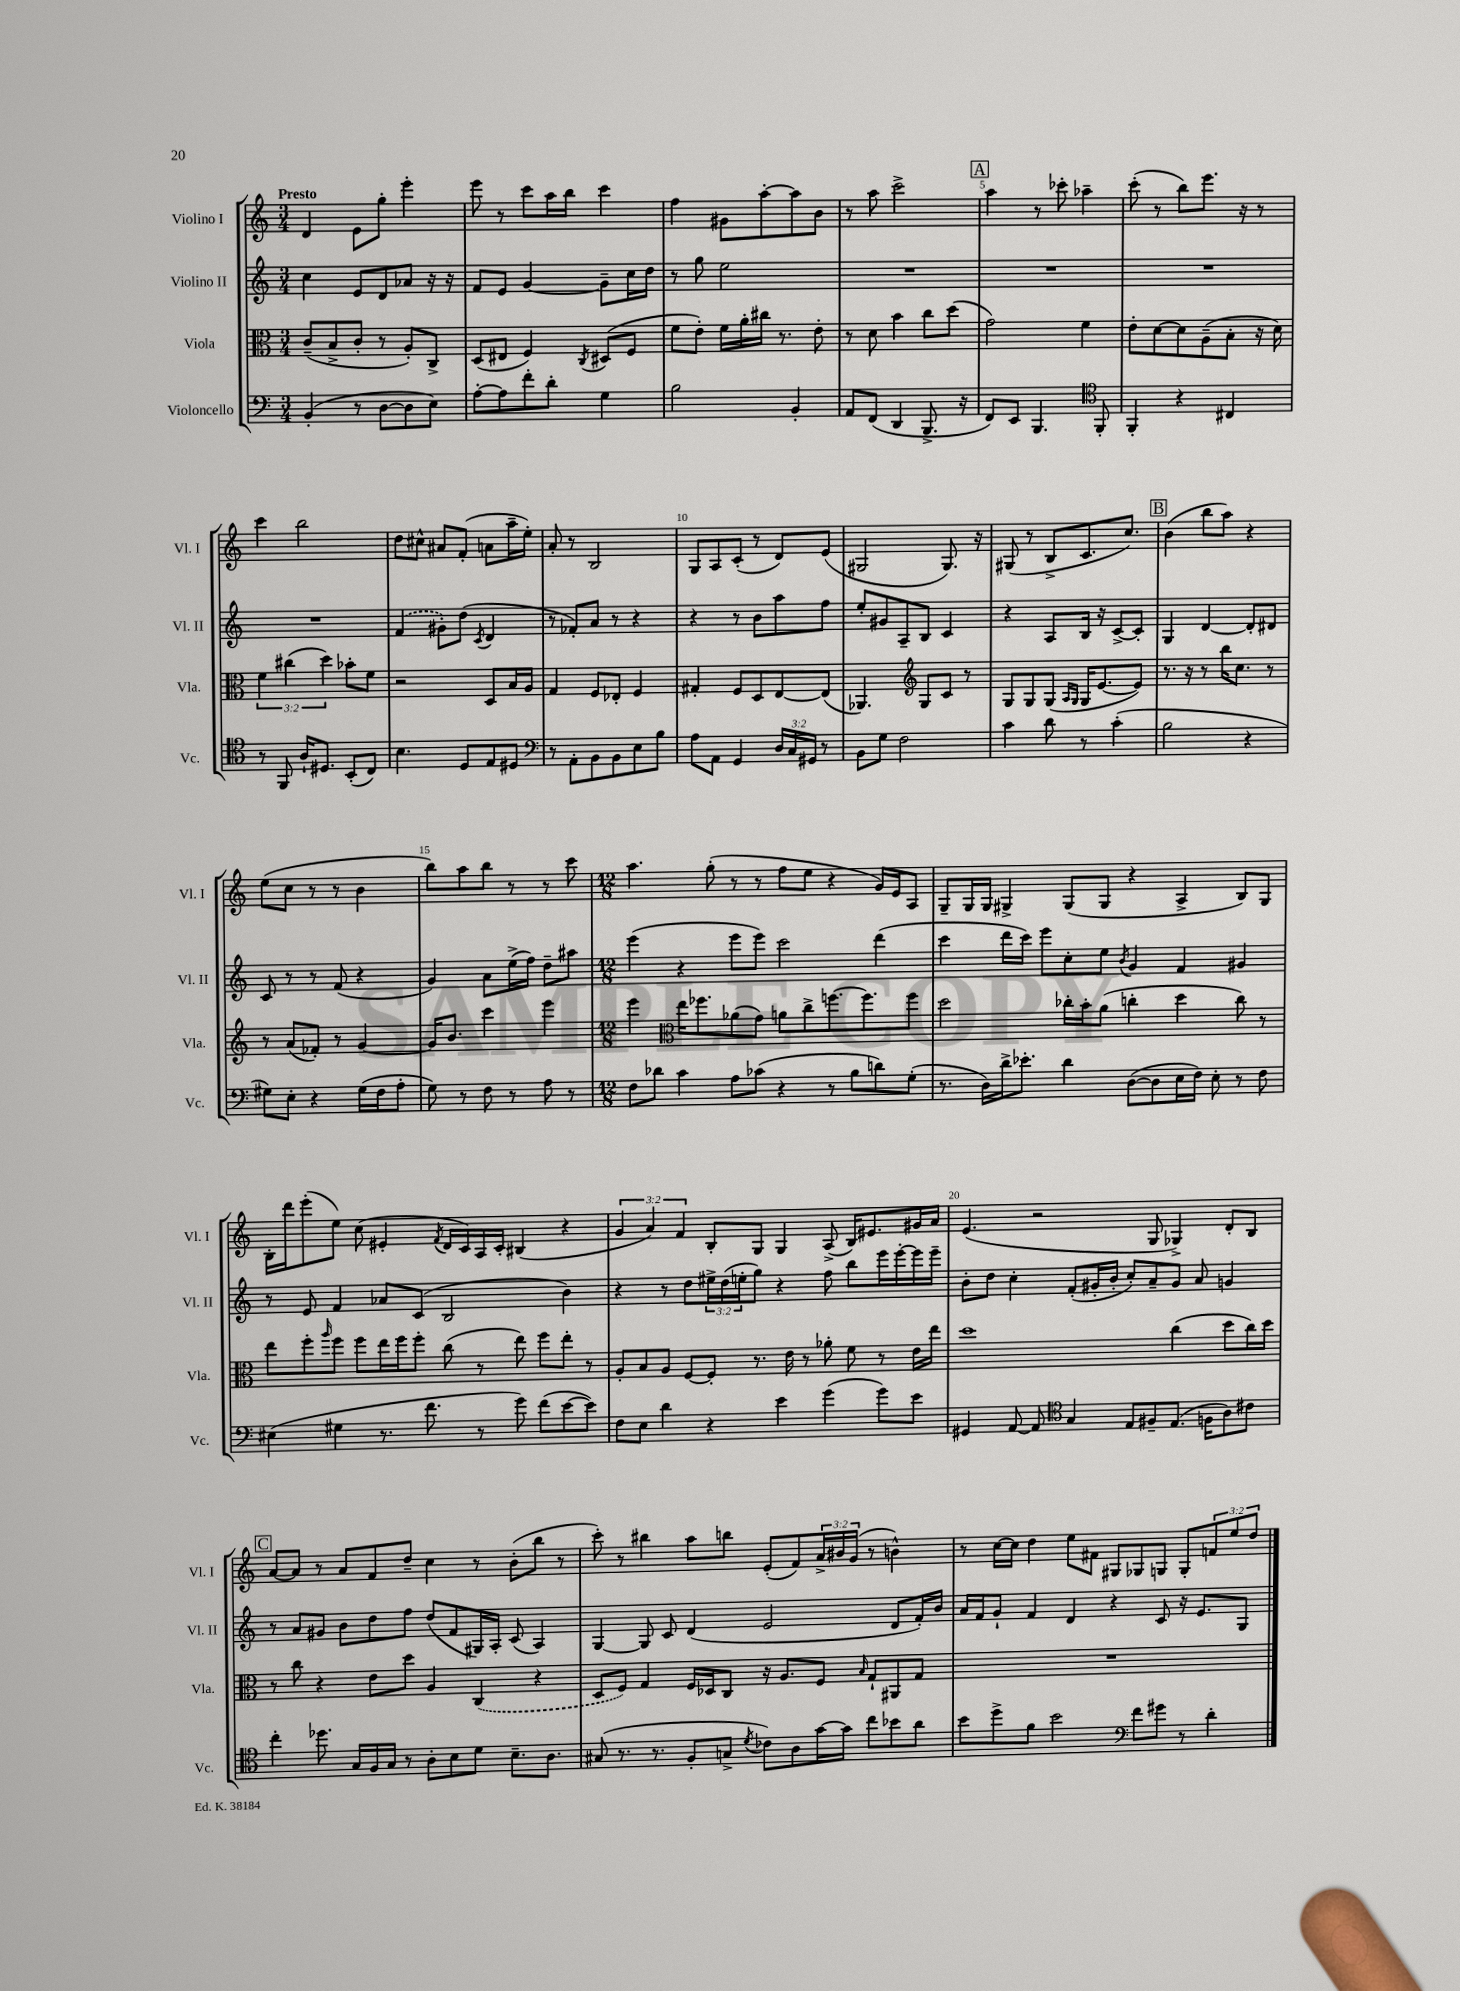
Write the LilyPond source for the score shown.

<<
\new StaffGroup <<
\new Staff = "s0" \with { instrumentName = "Violino I" shortInstrumentName = "Vl. I" } {
    \clef treble \key c \major \numericTimeSignature \time 3/4 \override Staff.TupletNumber.text = #tuplet-number::calc-fraction-text \tempo "Presto"
    d'4 e'8 g''8-. e'''4-. |
    e'''8 r8 c'''8 a''16 b''16 c'''4 |
    f''4 gis'8 a''8~-. a''8 b'8 |
    r8 a''8 c'''2-> |
    \mark \markup { \box "A" } a''4 r8 ces'''8-. aes''4-- |
    c'''8-.( r8 b''8) e'''8. r16 r8 |
    c'''4 b''2 |
    d''8 cis''8-^ ais'8 f'8-.( a'8 a''16-- e''16-.) |
    a'8-. r8 b2 |
    g8 a8 c'8-.( r8 d'8) e'8( |
    gis2 gis8.) r16 |
    gis8( r8 b8-> c'8. c''8.) |
    \mark \markup { \box "B" } b'4( b''8 a''8) r4 |
    e''8( c''8 r8 r8 b'4 |
    b''8) a''8 b''8 r8 r8 c'''8 |
    \numericTimeSignature \time 12/8 a''4. g''8-.( r8 r8 f''8 e''8 r4 g'16) e'16 a8 |
    g8-- g16 g16 gis4-> gis8( gis8 r4 a4-> b8) gis8 |
    b16-. d'''16 e'''8-.( e''8) c''8( eis'4-. \acciaccatura { f'8 } d'16 c'16) a16 c'16-. bis4( r4 |
    \tuplet 3/2 { g'4 a'4) f'4 } b8-. g8 g4 a8->( b16) eis'8. gis'16 a'16 |
    e'4.( r2 g8 ges4->) d'8-. b8 |
    \mark \markup { \box "C" } a'8~ a'8 r8 a'8 f'8 d''8-- c''4 r8 b'8-.( b''8 r8 |
    c'''8-.) r8 bis''4 a''8 b''8 e'8-.( f'8) \tuplet 3/2 { a'16-> bis'16 g'16( } r8 b'4-^) |
    r8 c''16~ c''16 d''4 e''8 fis'8 gis8 ges8 g8 g8-. \tuplet 3/2 { f'8 e''8 d''8 } \bar "|." |
}
\new Staff = "s1" \with { instrumentName = "Violino II" shortInstrumentName = "Vl. II" } {
    \clef treble \key c \major \numericTimeSignature \time 3/4 \override Staff.TupletNumber.text = #tuplet-number::calc-fraction-text
    c''4 e'8 d'8 aes'8 r16 r16 |
    f'8 e'8 g'4~ g'8-- c''16 d''16 |
    r8 g''8 e''2 |
    R2. |
    \mark \markup { \box "A" } R2. |
    R2. |
    R2. |
    \once \slurDashed f'4( gis'8-.) d''8( \acciaccatura { c'8 } d'4 |
    r8 fes'8-.) a'8 r8 r4 |
    r4 r8 b'8 a''8 f''8 |
    e''8-. gis'8 a8-- b8 c'4 |
    r4 a8 b16 r16 c'8~-> c'8-. |
    \mark \markup { \box "B" } g4 d'4~ d'8-. dis'8 |
    c'8 r8 r8 f'8( r4 |
    g'4) a'8 e''16->( f''16) d''8-- ais''8 |
    \numericTimeSignature \time 12/8 e'''4( r4 e'''8 e'''8) c'''2 d'''4( |
    c'''4 d'''16 c'''16) e'''8 c''8-. e''8 \acciaccatura { b'8 } g'4 f'4 gis'4 |
    r8 e'8 f'4 aes'8 c'8( b2 b'4) |
    r4 r8 d''8 \tuplet 3/2 { eis''16-> d''16( e''16-. } g''8) r4 f''8 b''8 e'''16 e'''16~-. e'''16 e'''16-- |
    b'8-. d''8 c''4-. f'8-.( gis'16-. b'16-. c''8-.) a'8-- gis'8 a'8 g'4 |
    \mark \markup { \box "C" } r8 a'8 gis'8 b'8 d''8 f''8 d''8( f'8 gis16) a16-. c'8( a4) |
    g4~ g8 c'8 d'4( e'2 d'8 f'16-.) b'16 |
    a'16 f'16 g'8-! f'4 d'4 r4 c'8 r16 e'8. g8 \bar "|." |
}
\new Staff = "s2" \with { instrumentName = "Viola" shortInstrumentName = "Vla." } {
    \clef alto \key c \major \numericTimeSignature \time 3/4 \override Staff.TupletNumber.text = #tuplet-number::calc-fraction-text
    c'8--( b8-> c'8-. r8 a8-.) c8-> |
    d8( eis8 f4) \acciaccatura { c8 } dis8( f8 |
    f'8 e'8-.) f'16 a'16-. cis''16 r8. e'8-. |
    r8 d'8 b'4 c''8 d''8( |
    \mark \markup { \box "A" } g'2) f'4 |
    e'8-. d'8~ d'8 a8--( b8-. r16 d'16) |
    \tuplet 3/2 { f'4 cis''4( d''4) } bes'8-. f'8 |
    r2 d8 b16 a16 |
    g4 f8 ees8-. f4 |
    gis4-. f8 d8 e8~ e8( |
    aes,4.) \clef treble g8 c'8 r8 |
    g8 g8 g8( \grace { a16 g16 } g16 e'8.~ e'8) |
    \mark \markup { \box "B" } r8. r16 r8 b''16 c''8. r8 |
    r8 a'8( fes'8-.) r8 g'4~ |
    g'16 b'8. c'''4 e'''4 |
    \numericTimeSignature \time 12/8 e'''4 \clef alto e''16 fes''8. aes'8( g'8) a'8 c''8-> f''8.~ f''8. f''8 |
    d''2 ces''16-. b'16-. a'8( c''4-. d''4 c''8) r8 |
    e''8 f''8-. \grace { a''16 } f''8 f''8 e''16 f''16 f''8-. c''8( r8 e''8) f''8 e''8-. r8 |
    a8-. b8 a8 f8~ f8-. r8. e'16 r8 aes'8-. f'8 r8 e'16 e''16 |
    d''1 c''4( d''8 c''16) d''16 |
    \mark \markup { \box "C" } r8 c''8 r4 e'8 d''8 a4 \once \slurDashed c4( r4 |
    d8 f8) g4 f16 des16 c8 r16 a8. f8 \grace { b16 } g8-! ais,8 g8 |
    R1. \bar "|." |
}
\new Staff = "s3" \with { instrumentName = "Violoncello" shortInstrumentName = "Vc." } {
    \clef bass \key c \major \numericTimeSignature \time 3/4 \override Staff.TupletNumber.text = #tuplet-number::calc-fraction-text
    b,4-.( r8 d8~ d8 e8) |
    a8~-. a8 f'8-. d'8-. g4 |
    b2 b,4-. |
    a,8 f,8( d,4 b,,8.-> r16 |
    \mark \markup { \box "A" } f,8) e,8 b,,4. \clef tenor f,8-. |
    f,4-. r4 cis4 |
    r8 f,8 a16-! dis8. b,8-.( c8) |
    b4. d8 e8 dis8 |
    \clef bass r8 a,8-. b,8 b,8 e8 b8 |
    a8 a,8 g,4 \tuplet 3/2 { d16 c16 gis,16 } r8 |
    b,8 g8 f2 |
    c'4 d'8 r8 c'4-.( |
    \mark \markup { \box "B" } b2 r4 |
    gis8) e8-. r4 gis16( f16 a8-. |
    g8) r8 f8 r8 a8 r8 |
    \numericTimeSignature \time 12/8 f8 des'8 c'4 a8 ces'8( r4 r8 b8 d'8) g8-.( |
    r8. d16) d'16-> ees'8.-. d'4 d8~( d8 e16 f16) e8-. r8 f8 |
    eis4( gis4 r8. f'8. r8 g'8) f'8( e'8~ e'8) |
    f8 e8 d'4 r4 e'4 g'4( g'8) e'8 |
    gis,4 a,8~ a,8 \clef tenor g4 e8 fis8-- e8.( f16 a8) cis'8 |
    \mark \markup { \box "C" } c''4-. des''8. g16 f16 g16 r8 a8-. b8 d'8 b8.-- a8. |
    gis8( r8. r8. f8-. g8-> \acciaccatura { d'8 } ces'8) a8 g'16~ g'16 c''8 bes'8 a'8 |
    b'8 d''8-> f'8 b'2 \clef bass f'8 gis'8 r8 d'4-. \bar "|." |
}
>>
>>
\layout { \context { \Score \override BarNumber.break-visibility = ##(#f #t #t) barNumberVisibility = #(every-nth-bar-number-visible 5) } }
